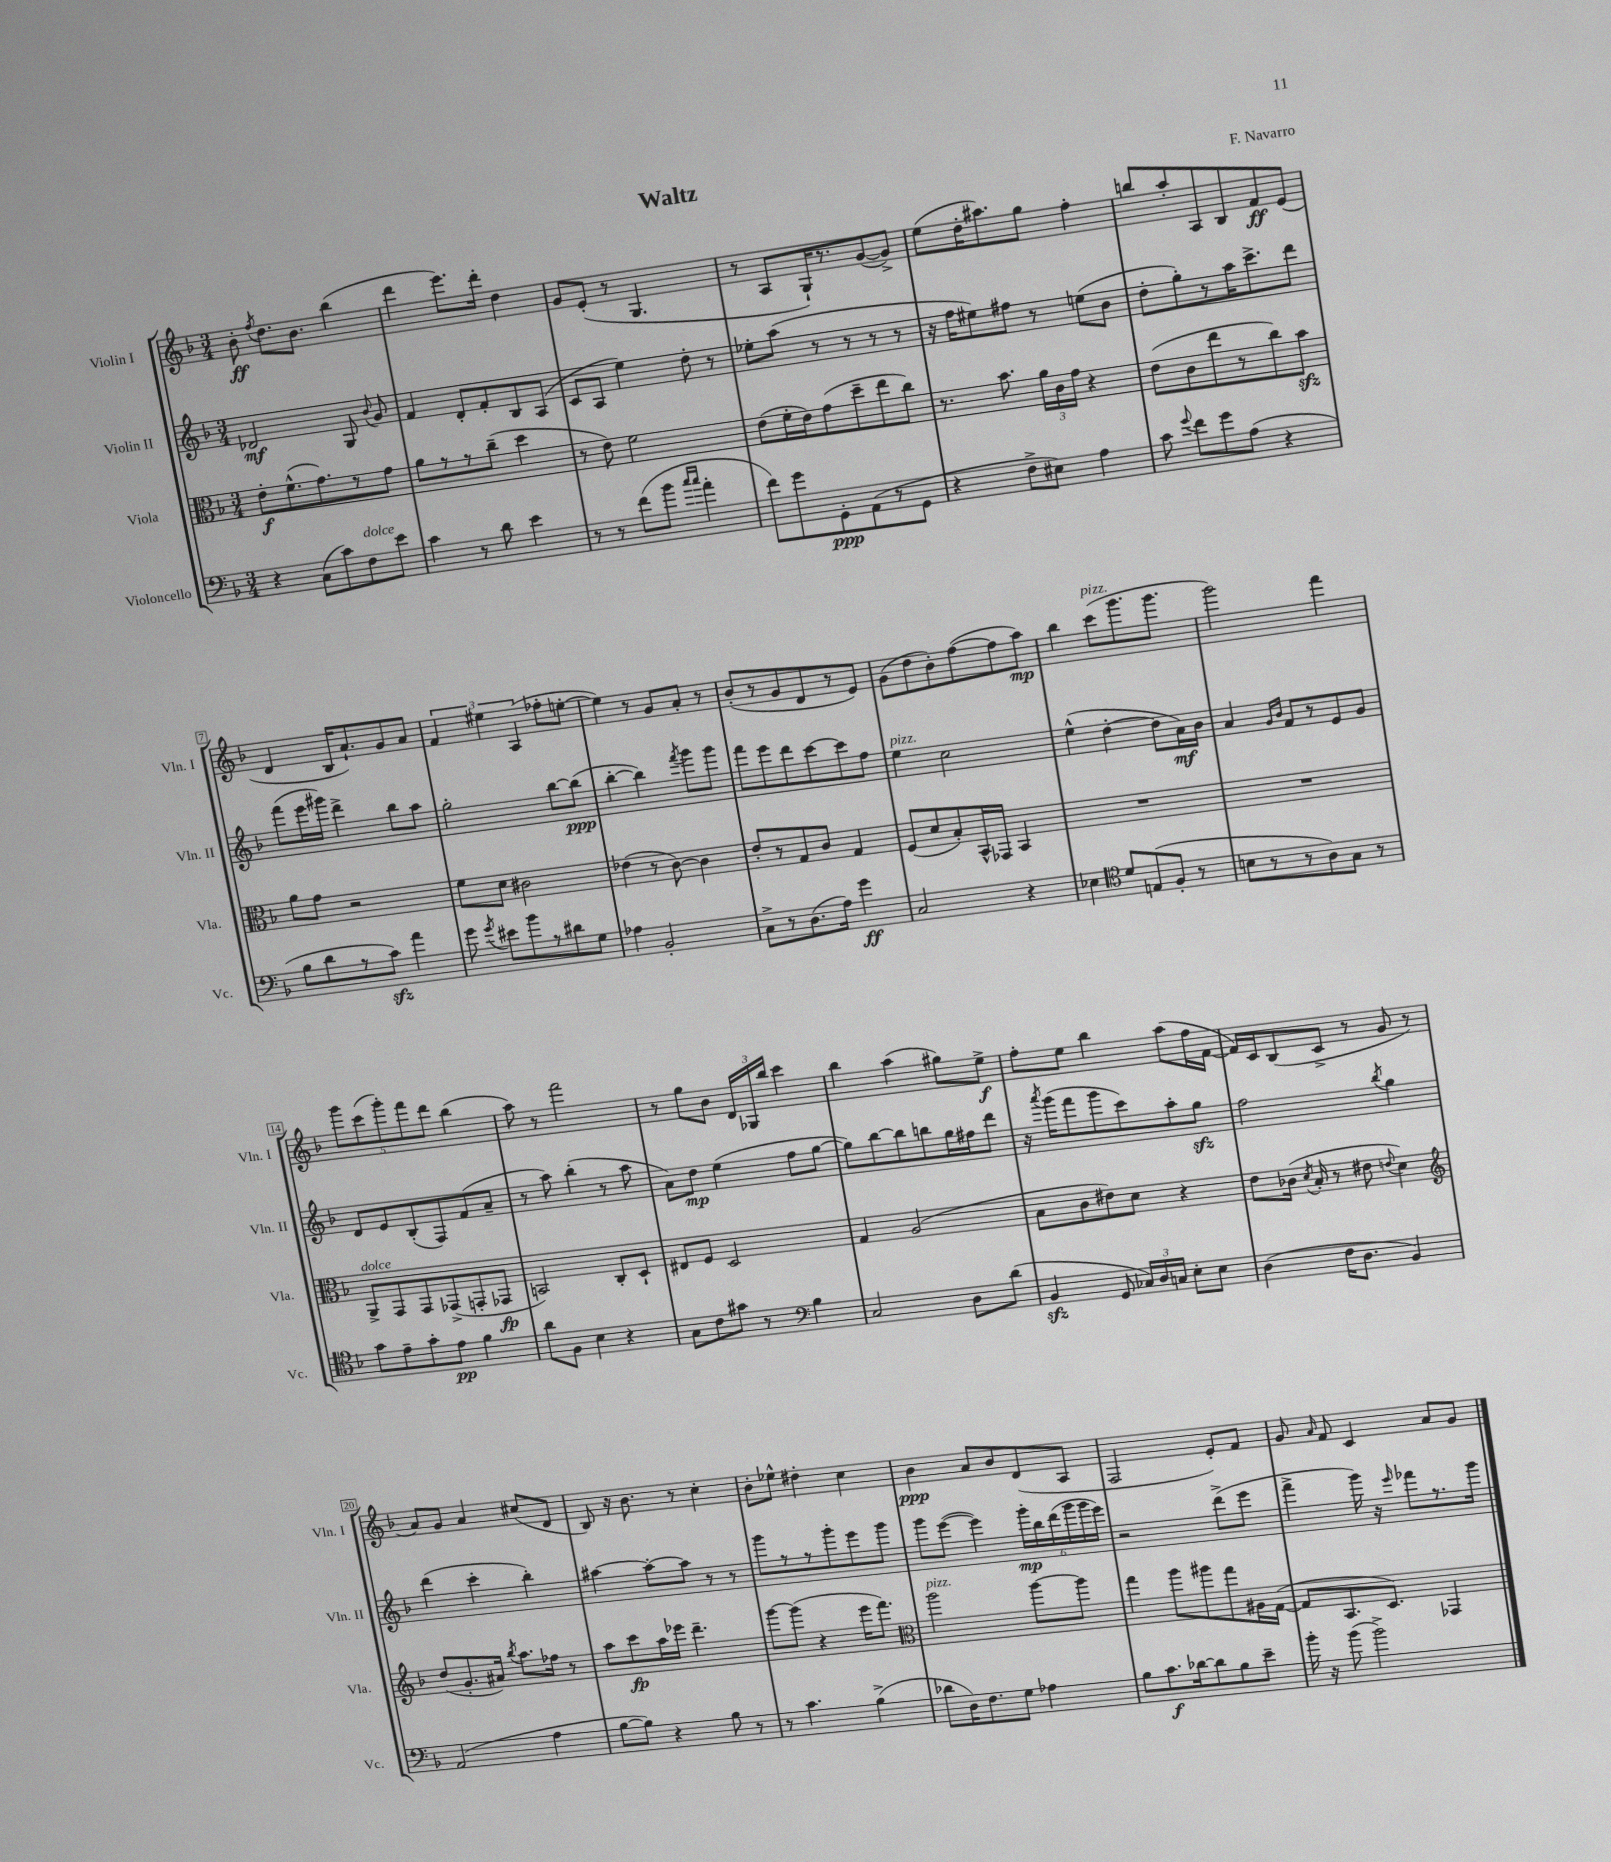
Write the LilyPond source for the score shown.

\header { title = "Waltz" composer = "F. Navarro" }
<<
\new StaffGroup <<
\new Staff = "s0" \with { instrumentName = "Violin I" shortInstrumentName = "Vln. I" } {
    \clef treble \key f \major \numericTimeSignature \time 3/4
    \autoBeamOff bes'8-.\ff \acciaccatura { f''8 } d''8.[ bes'8.] bes''4( |
    d'''4 e'''8.[) d'''16]-. d''4 |
    g'8[ e'8]-.( r8 g4. |
    r8 a8[ g16-!) r8. g'8~( g'8]->) |
    e''8[( d''16-. ais''8.) g''8] f''4-. |
    b''8[ a''8-. a8 bes8 f'8\ff e'8]( |
    d'4 bes16[ a'8.-!) g'8 a'8] |
    \tuplet 3/2 { f'4 eis''4 a4( } fes''8[-. e''8]~-. |
    e''4) r8 g'8[ a'8]-. r8 |
    bes'8[-.( r8 g'8 d'8 r8 e'8]) |
    g'8[( d''8 bes'8-.) f''8~( f''8 a''8]\mp) |
    bes''4 c'''8[^\markup { \italic "pizz." }( g'''8. g'''8.] |
    g'''2) f'''4 |
    \tuplet 5/4 { g'''8[ c'''8( g'''8-.) f'''8 d'''8] } bes''4( |
    a''8) r8 f'''2 |
    r8 g''8[ bes'8] \tuplet 3/2 { d'16[ ges16 bes''16] } c'''4 |
    bes''4 a''4( gis''8[) e''8]->\f |
    f''8[-. e''8] bes''4 a''8[( f''16 f'16]~ |
    f'16[) c'16 bes8( c'8]-> r8 g'8 r8 |
    a'8[) g'8] a'4 cis''8[( d'8] |
    bes8) r16 bes'8. r8 c''4-. |
    bes'8[-. ees''8]-^ dis''4-. c''4 |
    bes'4\ppp a'8[ bes'8 d'8( a8] |
    f2 e'8[-.) f'8] |
    g'8 \grace { a'16 } f'8 c'4 a'8[ g'8] \bar "|." |
}
\new Staff = "s1" \with { instrumentName = "Violin II" shortInstrumentName = "Vln. II" } {
    \clef treble \key f \major \numericTimeSignature \time 3/4
    \autoBeamOff des'2\mf g8 \appoggiatura { bes'8 } g'8 |
    f'4 d'8[-. f'8-. bes8 a8]( |
    c'8[ a8] e''4) d''8-. r8 |
    ees''8[-. a''8]( r8 r8 r8 r8 |
    r16 f''16[ eis''8) fis''8] r8 e''8[( bes'8] |
    d''8[-. g''8-.) r8 a''16 c'''8.-> d'''8] |
    f'''8[( e'''16 gis'''16]) d'''4-> bes''8[ a''8] |
    g''2-. bes''8[~ bes''8]\ppp( |
    bes''4~-. bes''4) \acciaccatura { f'''8 } g'''8[ g'''8] |
    f'''8[ e'''8 d'''8 c'''8~ c'''8 f''8] |
    e''4^\markup { \italic "pizz." } c''2 |
    e''4-^( d''4~-. d''8[ a'16\mf) bes'16] |
    a'4 \grace { g'16[ bes'16] } f'8[ r8 e'8 g'8] |
    d'8[ e'8 bes8-.( f8) f'8( a'8]-- |
    r8 a''8) bes''4-.( r8 a''8 |
    a'8[) d''8]\mp e''4( f''8[ g''8]~ |
    g''8[) bes''8~ bes''8 b''8 g''16 fis''16 d'''8] |
    r16 \acciaccatura { a'''8 } g'''16[( f'''8 g'''8 c'''8) a''8-. g''8]\sfz |
    f''2 \acciaccatura { bes''8 } g''4 |
    d'''4( c'''4-. bes''4-.) |
    ais''4~ ais''8[~-. ais''8] r8 r8 |
    g'''8[ r8 r8 g'''8-. e'''8 g'''8] |
    g'''8[ e'''8]~( e'''4) \tuplet 6/4 { g'''16[-.\mp bes''16 d'''16( g'''16 g'''16 e'''16]) } |
    r2 d'''8[->( e'''8] |
    f'''4-> g'''16) r16 \grace { e'''16 } fes'''8[ r8. g'''16] \bar "|." |
}
\new Staff = "s2" \with { instrumentName = "Viola" shortInstrumentName = "Vla." } {
    \clef alto \key f \major \numericTimeSignature \time 3/4
    \autoBeamOff e'8[-.\f f'8.-^( g'8.) r8 g'8] |
    a'8[ r8 r8 c''8]--( d''4 |
    r8 e'8) f'2 |
    e'8[( f'16-. e'16) g'8( d''8-- e''8 c''8]) |
    r8. bes'8. \tuplet 3/2 { a'16[ c'16 g'16] } r4 |
    e'8[( c'8 e''8 r8 c''8) bes'8]\sfz |
    a'8[ g'8] r2 |
    f'8[ d'8] cis'2 |
    ees'4( r8 c'8~) c'4 |
    e'8[-. r8 g8 c'8] g4 |
    f8[( d'8 bes8-.) bes,16-^ ges,16] bes,4 |
    R2. |
    R2. |
    a,8[->^\markup { \italic "dolce" } g,8 g,8 ges,8->( g,8-. ges,8]\fp |
    b,2) c8[-. d8]-! |
    eis8[ f8] d2 |
    g4 a2( |
    bes8[ c'8 eis'8) d'8] r4 |
    e'8[ ces'16]( \acciaccatura { d'8 } bes16-. r8 eis'8 \appoggiatura { e'8 } d'4) |
    \clef treble d''8[( g'8.-. ais'16]) \acciaccatura { bes''8 } a''8.[ fes''16] r8 |
    a''8[ c'''8\fp a''16 ees'''16] d'''4.-- |
    g'''8[~ g'''8]( r4 e'''16[ f'''8.]) |
    \clef alto a''2^\markup { \italic "pizz." } a''8[~ a''8] |
    g''4 a''8[ ais''8 g''8 ais16 g16]~( |
    g8[ bes,8. d8.]) ges,4 \bar "|." |
}
\new Staff = "s3" \with { instrumentName = "Violoncello" shortInstrumentName = "Vc." } {
    \clef bass \key f \major \numericTimeSignature \time 3/4
    \autoBeamOff r4 c8[( c'8) f8^\markup { \italic "dolce" } e'8] |
    c'4 r8 d'8 e'4 |
    r8 r8 f'8[( bes'8] \grace { c''16[ c''16] } a'4-. |
    f'8[) g'8 g,8-.\ppp a,8( r8 g,8] |
    r4 f8[-> eis8]) a4 |
    c'8 \appoggiatura { g'8 } f'8[ g'8 a8]( r4 |
    bes8[ d'8 r8 c'8]\sfz) a'4 |
    g'8 \acciaccatura { g'8 } eis'8[ bes'8 r8 dis'8 g8] |
    aes4 bes,2-. |
    c8[-> r8 d8.( a16]) g'4\ff |
    c2 r4 |
    ees4 \clef tenor d'8[ e8( f8]-. r8 |
    b8[ r8 r8 a8) g8] r8 |
    g'8[ e'8-- g'8-. e'8]\pp f'4 |
    a'8[ f8] bes4 r4 |
    g8[ c'8 gis'8] r8 \clef bass bes4 |
    c2 d8[ d'8]( |
    bes,4\sfz g,8 \tuplet 3/2 { ces16[) d16 c16] } e8[-. e8] |
    d4( f16[ d8.] bes,4) |
    a,2( a4 |
    bes8[~ bes8]) r4 bes8 r8 |
    r8 c'4. bes4->( |
    des'8[ d16) f8. g8] aes4 |
    bes8[ c'8.\f des'16~ des'8 bes8 e'8]-- |
    bes'16-. r16 bes'8( bes'2->) \bar "|." |
}
>>
>>
\layout { \context { \Score \override BarNumber.stencil = #(make-stencil-boxer 0.1 0.3 ly:text-interface::print) } }
